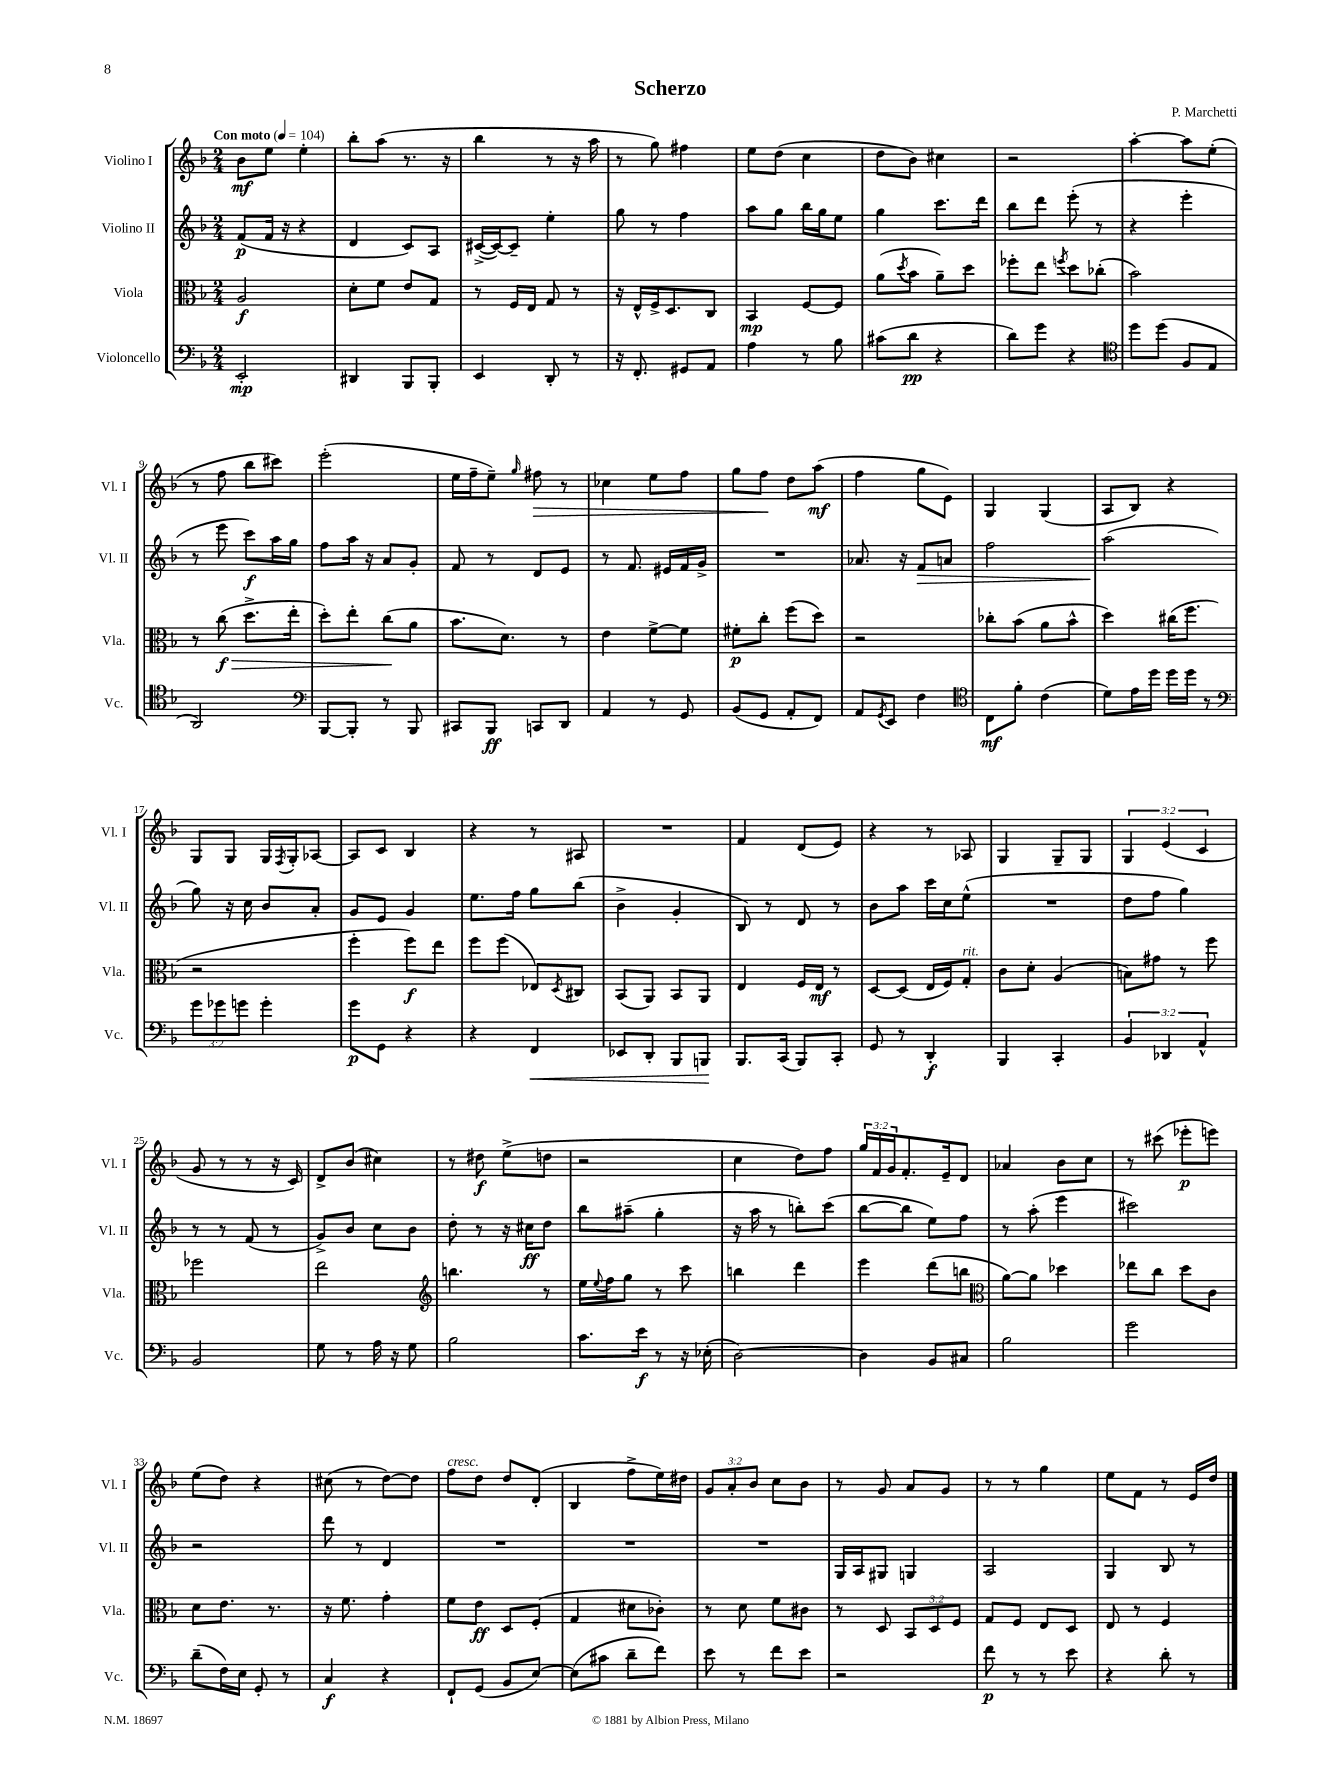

**kern	**kern	**kern	**kern
*staff4	*staff3	*staff2	*staff1
*clefF4	*clefC3	*clefG2	*clefG2
*k[b-]	*k[b-]	*k[b-]	*k[b-]
*M2/4	*M2/4	*M2/4	*M2/4
*MM104	*MM104	*MM104	*MM104
2EE'	2A	(8f	8b-
.	.	16f	8ee
.	.	16r	.
.	.	4r	4ee'
=	=	=	=
4DD#	8d'	4d	8bb-'
.	8f	.	(8aa
8BBB-	8e	8c)	8.r
8BBB-'	8G	8A	.
.	.	.	16r
=	=	=	=
4EE	8r	([16c#^	4bb-
.	.	16c#_)	.
.	16F	8c#~]	.
.	16E	.	.
8DD'	8G	4ee'	8r
8r	8r	.	16r
.	.	.	16aa
=	=	=	=
16r	16r	8gg	8r
8.FF'	16E^^	.	.
.	16F^	8r	8gg)
.	8.D	.	.
8GG#	.	4ff	4ff#
8AA	8C	.	.
=	=	=	=
4A	4BB-	8aa	8ee
.	.	8gg	(8dd
8r	[8F	16bb-	4cc
.	.	16gg	.
8B-	8F]	8ee	.
=	=	=	=
(8c#	(8a	4gg	8dd
.	8qdd	.	.
8d	8b-	.	8b-)
4r	8a~)	8.ccc	4cc#
.	8dd	.	.
.	.	16ddd	.
=	=	=	=
8d)	8ff-'	8bb-	2r
8g	8ee	8ddd	.
.	8qff	.	.
4r	8dd	(8eee'	.
.	(8cc-'	8r	.
=	=	=	=
*clefC4	*	*	*
8dd	2b-)	4r	[4aa'
(8dd	.	.	.
8F	.	4eee'	8aa]
8E	.	.	(8ee'
=	=	=	=
2AA)	8r	8r	8r
.	(8cc	8eee	8ff
.	8.dd^	8ccc)	8bb-
.	.	16aa	8ccc#)
.	16ee'	16gg	.
=	=	=	=
*clefF4	*	*	*
[8BBB-	8dd')	8ff	(2eee'
8BBB-']	8ee'	16aa	.
.	.	16r	.
8r	(8cc	8a	.
8BBB-	8a	8g'	.
=	=	=	=
8CC#	8.b-	8f	16ee
.	.	.	16ff~
8BBB-	.	8r	8ee~)
.	8.d)	.	.
.	.	.	16qqgg
8CC	.	8d	8ff#
8DD	8r	8e	8r
=	=	=	=
4AA	4e	8r	4cc-
.	.	8.f	.
8r	[8f^	.	8ee
.	.	16e#	.
8GG	8f]	16f	8ff
.	.	16g^	.
=	=	=	=
(8BB-	8f#'	2r	8gg
8GG	8cc'	.	8ff
8AA'	(8ff	.	8dd
8FF)	8dd)	.	(8aa
=	=	=	=
8AA	2r	8.a-	4ff
8qGG	.	.	.
8EE	.	.	.
.	.	16r	.
4F	.	8f	8gg
.	.	8a	8e)
=	=	=	=
*clefC4	*	*	*
8C	8cc-'	2ff	4G
8f'	(8b-	.	.
(4c	8a	.	(4G
.	8b-^^	.	.
=	=	=	=
8d)	4dd)	(2aa	8A
16e	.	.	8B-)
16dd	.	.	.
16dd	(16cc#	.	4r
16dd	8.ff	.	.
8r	.	.	.
=	=	=	=
*clefF4	*	*	*
12g	2r	8gg)	8G
12g-	.	.	.
.	.	16r	8G
12g	.	.	.
.	.	16cc	.
4g'	.	8b-	16G
.	.	.	8qF
.	.	.	16G'
.	.	8a'	[8A-
=	=	=	=
8g	4ff'	8g	8A-]
8GG	.	8e	8c
4r	8ff)	4g	4B-
.	8ee	.	.
=	=	=	=
4r	8ff	8.ee	4r
.	(8ff	.	.
.	.	16ff	.
4FF	8E-)	8gg	8r
.	8qD	.	.
.	8C#	(8bb-	8A#
=	=	=	=
8EE-	(8BB-	4b-^	2r
8DD'	8AA)	.	.
8BBB-	8BB-	4g'	.
8BBB	8AA	.	.
=	=	=	=
8.BBB-	4E	8B-)	4f
.	.	8r	.
(16CC	.	.	.
8BBB-)	16F	8d	(8d
.	16E	.	.
8CC'	8r	8r	8e)
=	=	=	=
8GG	[8D	8b-	4r
8r	(8D]	8aa	.
4DD'	16E	16ccc	8r
.	16F)	16cc	.
.	8G'	(8ee^^	8A-
=	=	=	=
4BBB-	8c	2r	4G
.	8d'	.	.
4CC'	(4A	.	8G~
.	.	.	8G
=	=	=	=
6BB-	8B)	8dd	6G
.	8g#	8ff	.
6DD-	.	.	(6e
.	8r	4gg)	.
6AA^^	.	.	6c
.	8ff	.	.
=	=	=	=
2BB-	2ff-	8r	8g
.	.	8r	8r
.	.	(8f	8r
.	.	8r	16r
.	.	.	16c)
=	=	=	=
8G	2ee	8g^)	8d^
8r	.	8b-	(8b-
16A	.	8cc	4cc#)
16r	.	.	.
8G	.	8b-	.
=	=	=	=
*	*clefG2	*	*
2B-	4.bb	8dd'	8r
.	.	8r	8dd#
.	.	16r	(8ee^
.	.	16cc#	.
.	8r	8dd	8dd
=	=	=	=
8.c	16ee	8bb-	2r
.	8qqee	.	.
.	16ff	.	.
.	8gg	(8aa#~	.
16e	.	.	.
8r	8r	4gg'	.
16r	8ccc	.	.
(16E-'	.	.	.
=	=	=	=
[2D)	4bb	16r	4cc
.	.	16aa	.
.	.	8r	.
.	4ddd	8bb')	8dd)
.	.	(8ccc	8ff
=	=	=	=
4D]	4eee	[8bb-	24gg
.	.	.	24f
.	.	.	24g
.	.	8bb-]	8.f'
8BB-	(8ddd	8ee)	.
.	.	.	16e~
8C#	8bb	8ff	8d
=	=	=	=
*	*clefC3	*	*
2B-	[8a)	8r	4a-
.	8a]	(8aa'	.
.	4dd-	4eee	8b-
.	.	.	8cc
=	=	=	=
2g	8ee-	2ccc#)	8r
.	8cc	.	(8ccc#
.	8dd	.	8eee-'
.	8c	.	8eee)
=	=	=	=
(8d~	8d	2r	(8ee
16F)	8.e	.	8dd)
16E	.	.	.
8GG'	.	.	4r
.	8.r	.	.
8r	.	.	.
=	=	=	=
4C	16r	8ddd	(8cc#
.	8.f	.	.
.	.	8r	8r
4r	4g'	4d	[8dd)
.	.	.	8dd]
=	=	=	=
8FF`	8f	2r	8ff
(8GG	8e	.	8dd
8BB-	8D	.	8dd
[8E)	(8F'	.	(8d'
=	=	=	=
(8E]	4G	2r	4B-
8c#	.	.	.
8d~	8d#	.	8ff^
8f)	8c-')	.	16ee)
.	.	.	16dd#
=	=	=	=
8e	8r	2r	12g
.	.	.	12a'
8r	8d	.	.
.	.	.	12b-
8f	8f	.	8cc
8e	8c#	.	8b-
=	=	=	=
2r	8r	16G	8r
.	.	16A	.
.	8D	8G#	8g
.	12BB-	4G	8a
.	12D	.	.
.	.	.	8g
.	12F	.	.
=	=	=	=
8f	8G	2A	8r
8r	8F	.	8r
8r	8E	.	4gg
8e	8D	.	.
=	=	=	=
4r	8E	4G	8ee
.	8r	.	8f
8d'	4F	8B-	8r
8r	.	8r	16e
.	.	.	16dd
==	==	==	==
*-	*-	*-	*-
